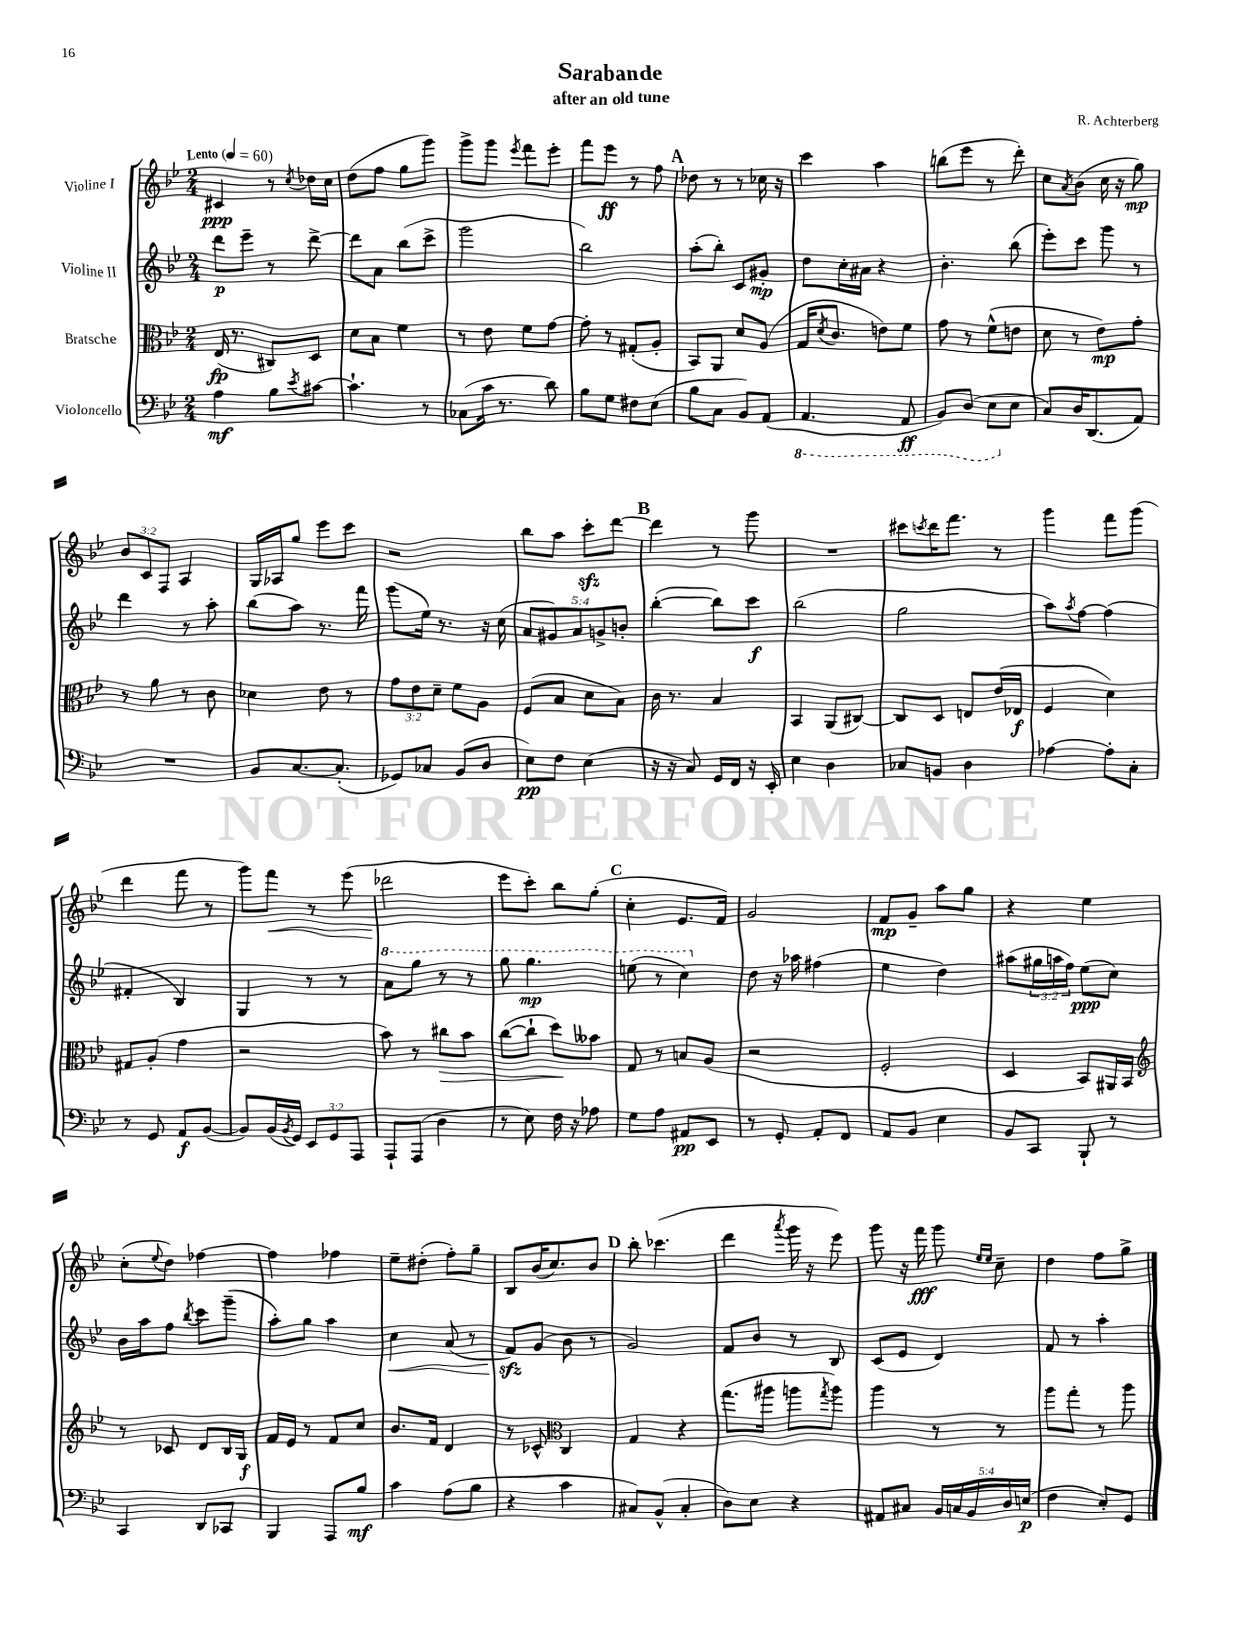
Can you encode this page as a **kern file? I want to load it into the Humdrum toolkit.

**kern	**kern	**kern	**kern
*staff4	*staff3	*staff2	*staff1
*clefF4	*clefC3	*clefG2	*clefG2
*k[b-e-]	*k[b-e-]	*k[b-e-]	*k[b-e-]
*M2/4	*M2/4	*M2/4	*M2/4
*MM60	*MM60	*MM60	*MM60
4A\	(16E-/	8ddd\L	4c#/
.	8.r	.	.
.	.	8eee-~\J	.
8B-\L	8C#/L)	8r	8r
8qe-/	.	.	8qcc/
[8c#\J	8D/J	[8ddd^\	16dd-\LL
.	.	.	16cc\JJ
=	=	=	=
4.c#`\]	8d\L	8ddd\]L	(8dd\L
.	8B-\J	8a\J	8ff\J
.	4f\	(8bb-\L	8gg\L
8r	.	8ccc^\J	8ggg\J)
=	=	=	=
(8C-\L	8r	2ggg\	8ggg^\L
16c\Jk	8e-\	.	8ggg\J
8.r	.	.	.
.	.	.	8qeee-/
.	8f\L	.	8fff\L
8d\)	[8g\J	.	8eee-'\J
=	=	=	=
8B-\L	8g'\]	2bb-\)	8fff\L
8G\J	8r	.	8eee-\J
8F#\L	(8G#'/L	.	8r
(8E-\J	8A'/J	.	8ff\
=	=	=	=
8B-\L	8BB-/L)	(8aa'\L	8dd-\
8C\J	8AA/J	8bb-'\J)	8r
8BB-/L)	8d/L	8c/L	8r
(8AA/J	(8A/J	8g#'/J	16cc-\
.	.	.	16r
=	=	=	=
4.AAA/	16G/LK	8dd\L	4ccc\
.	8qd/	.	.
.	8.c/J	.	.
.	.	16cc'\L	.
.	.	16a#\JJ	.
.	8e\L)	4r	4aa\
8AAA/	8f\J	.	.
=	=	=	=
8BBB-/L)	8g\	4.b-'\	(8bb\L
(8DD/J	8r	.	8eee-\J
8EE-\L	(8f^^\L	.	8r
8E-\J	8e\J	(8bb-\	8ddd'\)
=	=	=	=
8C/L)	8d\	8eee-'\L)	8cc\L
.	.	.	8qa/
16D/K	8r	8ccc\J	(8b-\J
(8.DD/	.	.	.
.	8e-\L)	8ggg\	16cc\
.	.	.	16r
8AA/J)	8g'\J	8r	8gg\)
=	=	=	=
2r	8r	4ddd\	12b-/L
.	.	.	12c/
.	8a\	.	.
.	.	.	12F/J
.	8r	8r	4A/
.	8c\	8aa'\	.
=	=	=	=
8BB-/L	4d-\	(8bb-\L	16G/LL
.	.	.	16A-/J
[8.C/	.	8aa\J)	8gg/J
.	8e-\	8.r	8eee-\L
(8.C'/]J	.	.	.
.	8r	.	8ccc\J
.	.	16fff\	.
=	=	=	=
8GG-/L)	12g\L	(8ggg\L	2r
.	12e-\	.	.
8C-/J	.	16ee-\Jk)	.
.	12d~\J	.	.
.	.	8.r	.
(8BB-/L	8f\L	.	.
8D/J	8A\J	16r	.
.	.	(16cc\	.
=	=	=	=
8E-\L)	(8F/L	10a/L	8bb-\L
.	.	10g#/)	.
8F\J	8B-/J	.	8aa\J
.	.	10a/	.
(4E-\	8d\L	.	8ccc'\L
.	.	10g^/	.
.	8B-\J)	.	[8ddd\J
.	.	10b'/J	.
=	=	=	=
16r	16c\	([4bb-'\	4ddd\]
16r	8.r	.	.
8C/)	.	.	.
16GG/LL	4B-/	8bb-\]L)	8r
16FF/JJ	.	.	.
16r	.	8ccc\J	8ggg\
16EE-'/	.	.	.
=	=	=	=
4E-\	4BB-/	(2bb-\	2r
4D\	(8AA/L	.	.
.	[8C#/J)	.	.
=	=	=	=
8C-/L	8C#/]L	2gg\	8ccc#\L
.	.	.	8qccc/
8BB/J	8D/J	.	16ddd\K
.	.	.	8.fff\J
4D\	8E/L	.	.
.	(16e-/L	.	8r
.	16E-/JJ	.	.
=	=	=	=
[4A-\	4F/	8aa\L)	4ggg\
.	.	8qaa/	.
.	.	[8ff\J	.
8A-'\]L	4d\)	(4ff\]	8fff\L
8C'\J	.	.	(8ggg\J
=	=	=	=
8r	8G#/L	4f#'/	4ddd\
8GG/	(8A'/J	.	.
8AA/L	4g\	4B-/)	8fff\
([8BB-/J	.	.	8r
=	=	=	=
8BB-/]L)	2r	4G/	8ggg\L)
(16BB-/L	.	.	8fff\J
8qBB-/	.	.	.
16GG/JJ)	.	.	.
12EE-/L	.	8r	8r
12GG/	.	.	.
.	.	8r	(8eee-\
12AAA/J	.	.	.
=	=	=	=
8AAA`/L	8b-\)	8aa\L	2ddd-\
(8AAA/J	8r	8ggg\J	.
4D\	8cc#\L	8r	.
.	8b-\J	8r	.
=	=	=	=
8r	([8cc\L	8ggg\	8eee-\L
8E-\)	8cc`\]J	4.ggg\	8ccc'\J)
16F\	8dd\L)	.	8bb-\L
16r	.	.	.
8A-\	8b--\J	.	(8gg'\J
=	=	=	=
8G\L	8G/	(8eee\	4cc'\
8A\J	8r	8r	.
8AA#/L	8B/L	4ccc\)	8.e-/L
8EE-/J	(8A/J	.	.
.	.	.	16f/Jk)
=	=	=	=
8r	2r	8dd\	2g/
8GG'/	.	16r	.
.	.	16aa-\	.
8AA'/L	.	(4ff#\	.
8FF/J	.	.	.
=	=	=	=
8AA/L	2F'/	4ee-\	8f/L
8BB-/J	.	.	8g~/J
4E-\	.	4dd\)	8aa\L
.	.	.	8gg\J
=	=	=	=
8BB-/L	4D/	(8aa#\L	4r
8CC/J	.	24gg#\L	.
.	.	24aa\	.
.	.	24ff\JJ)	.
8BBB-`/	8BB-/L)	(8ee-\L	4ee-\
8r	16AA#/L	8cc\J)	.
.	16BB-/JJ	.	.
=	=	=	=
*	*clefG2	*	*
4CC/	8r	16b-\LL	(8cc'\L
.	.	16aa\J	.
.	.	.	8qqee-/
.	8c-/	8ff\J	8dd\J)
.	.	8qbb-/	.
8DD/L	8d/L	8ccc\L	[4ff-\
8CC-/J	16B-/L	(8ggg~\J	.
.	16G/JJ	.	.
=	=	=	=
4BBB-/	16f/LL	8aa'\L)	4ff-\]
.	16e-/JJ	.	.
.	8r	8gg\J	.
8AAA/L	8f/L	4aa\	4ff-\
8B-/J	8cc/J	.	.
=	=	=	=
4c\	8.b-/L	4cc\	8ee-~\L
.	.	.	(8dd#'\J
.	16f/Jk	.	.
(8A\L	4d/	(8a/	8ff'\L)
8B-\J	.	8r	8gg~\J
=	=	=	=
4r	8r	8f/L)	8B-/L
.	8c-^^/	(8g/J	(16b-/K
.	.	.	8.cc/)
*	*clefC3	*	*
4c\	4C/	8b-\	.
.	.	8r	8b-/J
=	=	=	=
8C#/L)	4G/	2g/)	8bb-'\
(8BB-^^/J	.	.	(4.ccc-\
4C#'/	4r	.	.
=	=	=	=
8D\L)	(8.gg\L	8f/L	4ddd\
8E-\J	.	8b-/J	.
.	16aa#\Jk	.	.
.	.	.	8qaaa/
4r	8aa\L	8r	16ggg\
.	.	.	16r
.	8qgg/	.	.
.	8aa\J)	8B-/	8eee-\)
=	=	=	=
8AA#/L	4aa\	(8c/L	8ggg\
8C#/J	.	8e-/J	16r
.	.	.	16fff\
20BB-/LL	8r	4d/)	8ggg\
20C/	.	.	.
20BB-/	.	.	.
.	.	.	16qqee-/LL
.	.	.	16qqee-/JJ
.	8r	.	8cc~\
20D/	.	.	.
(20E/JJ	.	.	.
=	=	=	=
4F\	8aa\L	8f/	4dd\
.	8gg'\J	8r	.
8E-'/L)	8r	4aa'\	8ff\L
8GG/J	8aa\	.	8gg^\J
==	==	==	==
*-	*-	*-	*-
